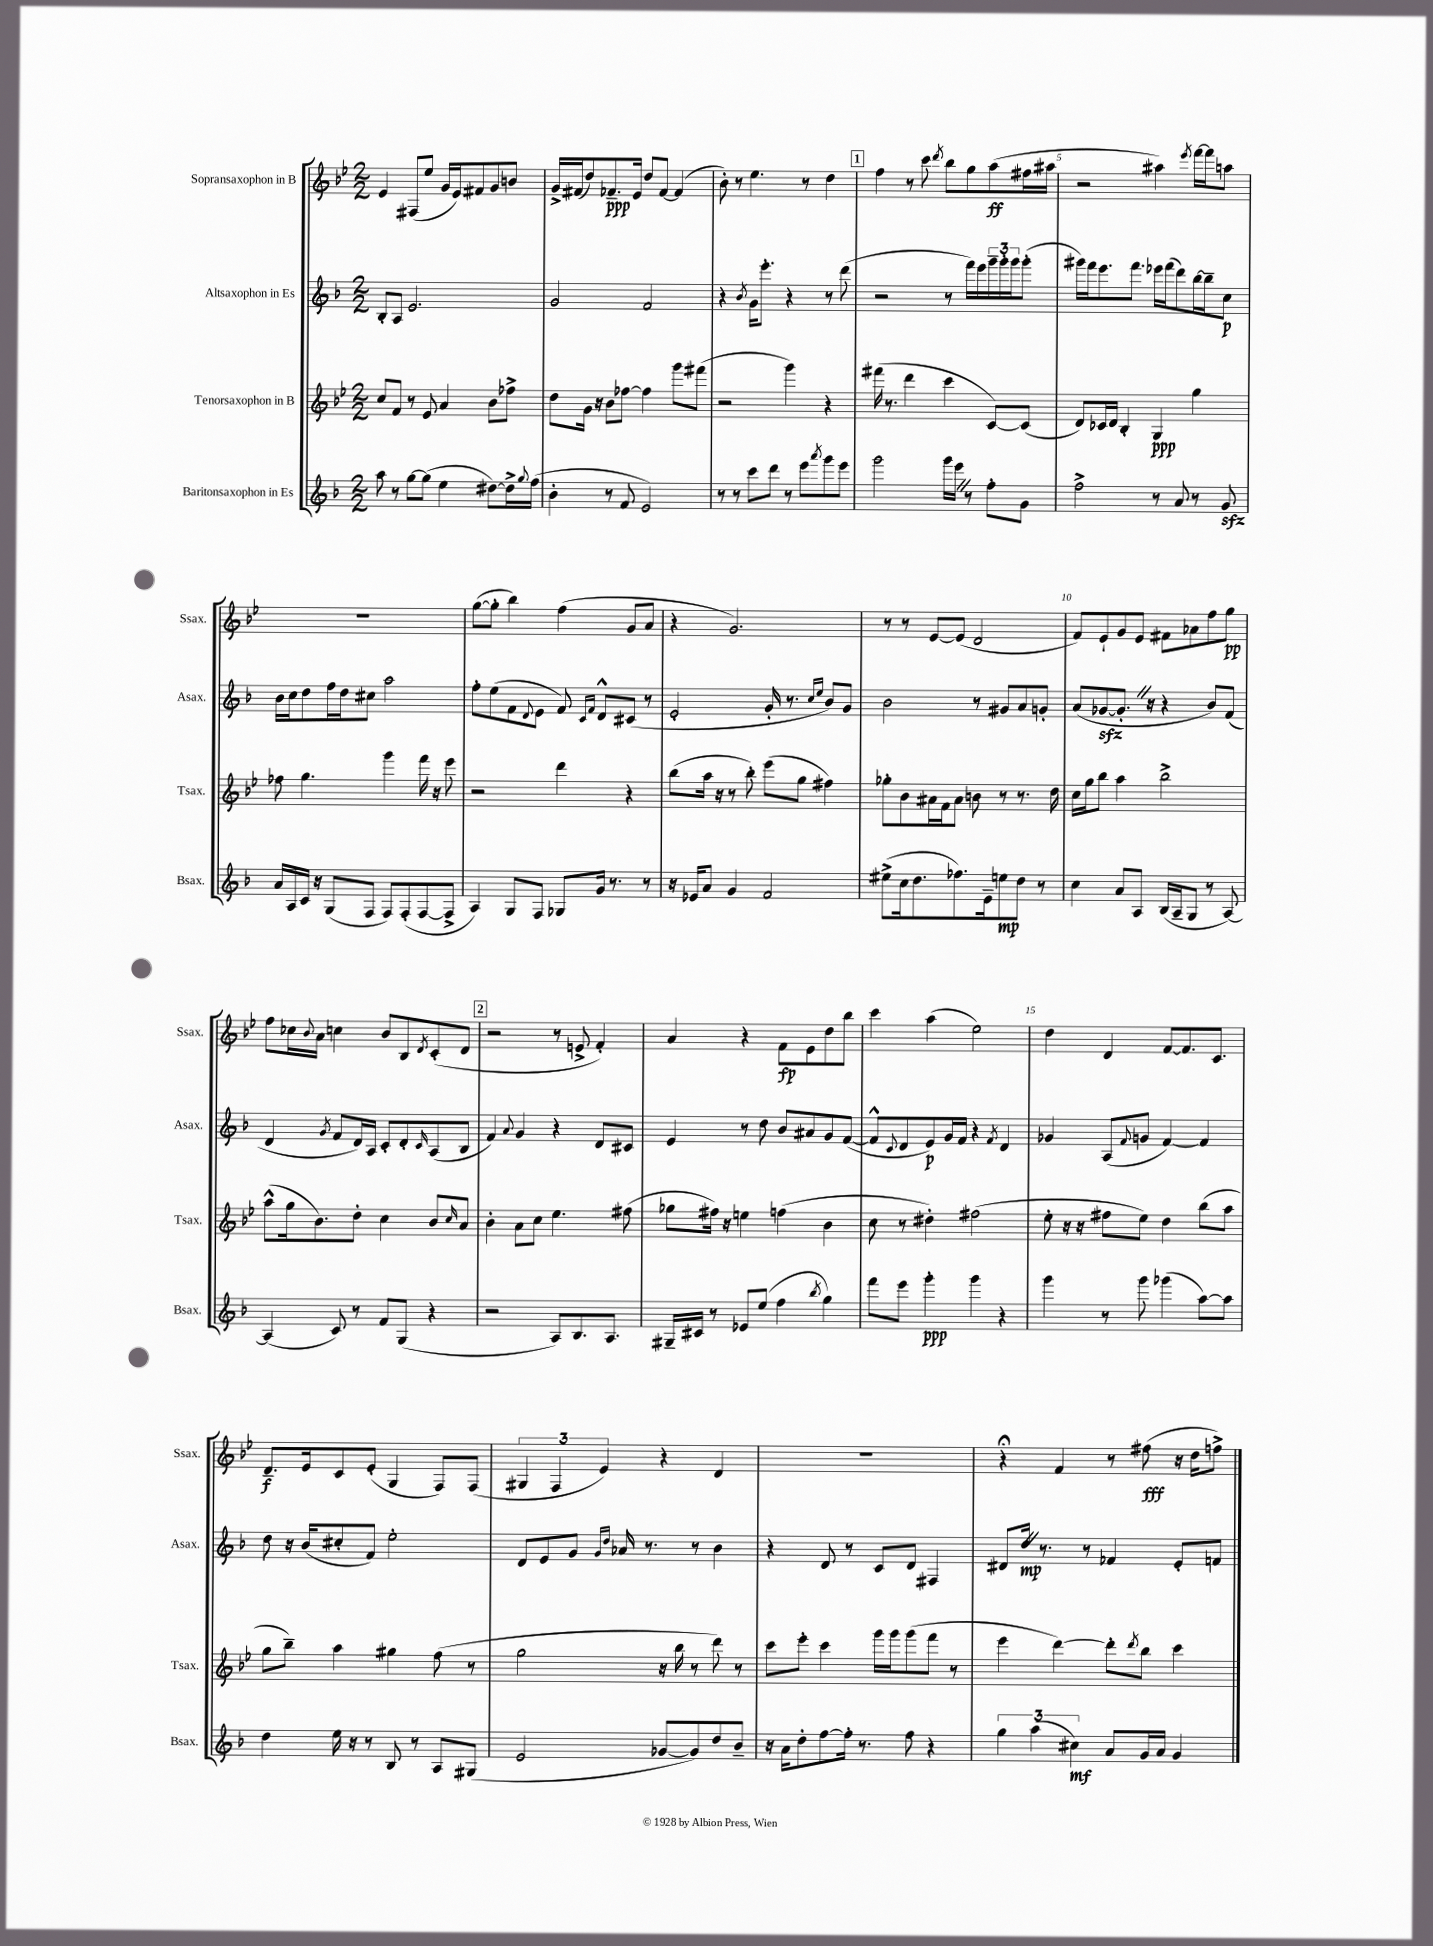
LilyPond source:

<<
\new StaffGroup <<
\new Staff = "s0" \with { instrumentName = "Sopransaxophon in B" shortInstrumentName = "Ssax." } {
    \clef treble \key bes \major \numericTimeSignature \time 2/2
    ees'4 fis8( ees''8 g'16 ees'16) fis'8 g'8 b'8 |
    g'16-> fis'16( d''8) fes'8.--\ppp ees'16 d''8 fes'8~ fes'4( |
    bes'8-.) r8 ees''4. r8 d''4 |
    \mark \markup { \box "1" } f''4 r8 c'''8 \acciaccatura { d'''8 } bes''8 g''8 a''8\ff( fis''16 ais''16 |
    r2 ais''4) \acciaccatura { ees'''8 } f'''16~ f'''16 a''8 |
    R1 |
    g''8~( g''8-. bes''4) f''4( g'8 a'8 |
    r4 g'2.) |
    r8 r8 ees'8~ ees'8( d'2 |
    f'8) ees'8-! g'8 ees'8 fis'8 aes'8 f''8 g''8\pp |
    f''8 ces''16 \appoggiatura { bes'8 } a'16 c''4 bes'8 bes8 \acciaccatura { d'8 } c'8-.( d'8 |
    \mark \markup { \box "2" } r2 r8 e'8-> f'4-.) |
    a'4 r4 f'8\fp ees'8 d''8 bes''8 |
    c'''4 a''4( ees''2) |
    d''4 d'4 f'8~ f'8. c'8. |
    d'8.--\f ees'16 c'8 ees'8-.( g4 f8) f8( |
    \tuplet 3/2 { gis4 f4 ees'4) } r4 d'4 |
    R1 |
    r4\fermata f'4 r8 fis''8\fff( r16 d''16 f''8->) \bar "|." |
}
\new Staff = "s1" \with { instrumentName = "Altsaxophon in Es" shortInstrumentName = "Asax." } {
    \clef treble \key f \major \numericTimeSignature \time 2/2
    bes8-. a8 e'2. |
    g'2 f'2 |
    r4 \acciaccatura { bes'8 } g'16 e'''8.-. r4 r8 d'''8( |
    \mark \markup { \box "1" } r2 r8 f'''16) e'''16 \tuplet 3/2 { g'''16-- g'''16-. g'''16 } g'''8-.( |
    gis'''16) f'''16 e'''8. f'''8. ees'''16 f'''16( d'''8) bes''16~ bes''16-- c''8\p |
    bes'16 c''16 d''8 f''16 d''16 cis''8 a''2 |
    f''8-. e''8( f'8 \appoggiatura { d'8 } e'8 f'8) \grace { c'16 f'16 } d'8-^ cis'8( r8 |
    e'2-. g'16-. r8. \grace { c''16 e''16 } bes'8) g'8 |
    bes'2 r8 gis'8 a'8 g'8-. |
    a'8( ges'8~\sfz ges'8.-. \once \override BreathingSign.text = \markup { \musicglyph "scripts.caesura.straight" } \breathe r16 r4 bes'8) f'8( |
    d'4 \acciaccatura { g'8 } f'8 d'16) a16 c'8-. d'8-. \grace { c'16 } a8( bes8 |
    \mark \markup { \box "2" } f'4) \appoggiatura { a'8 } g'4 r4 d'8 cis'8 |
    e'4 r8 d''8 bes'8 ais'8 g'8 f'8~( |
    f'8-^ \appoggiatura { c'8 } d'8 e'8\p) g'16 f'16 r4 \acciaccatura { f'8 } d'4 |
    ges'4 a8( \appoggiatura { f'8 } g'8 f'4~) f'4 |
    d''8 r16 bes'16( cis''8-. f'8) e''2-. |
    d'8 e'8 g'8 \grace { g'16 d''16 } aes'16 r8. r8 bes'4 |
    r4 d'8 r8 c'8 d'8 fis4 |
    dis'8 d''16\mp \once \override BreathingSign.text = \markup { \musicglyph "scripts.caesura.straight" } \breathe r8. r8 fes'4 e'8-. f'8 \bar "|." |
}
\new Staff = "s2" \with { instrumentName = "Tenorsaxophon in B" shortInstrumentName = "Tsax." } {
    \clef treble \key bes \major \numericTimeSignature \time 2/2
    c''8 f'8 r8 ees'8 a'4 bes'8 fes''8-> |
    d''8 g'16 r16 bes'8 fes''8~ fes''4 g'''8 fis'''8( |
    r2 g'''4) r4 |
    \mark \markup { \box "1" } fis'''16( r8. d'''4 c'''4 c'8~) c'8( |
    d'8) ces'16 d'16 bes4-. g4\ppp g''4 |
    fes''8 g''4. g'''4 f'''16 r16 ees'''8 |
    r2 d'''4 r4 |
    bes''8( a''16 r16 r8 bes''8-.) ees'''8( g''8 fis''4) |
    ges''8-. bes'8 ais'16 f'16 ais'8 b'8 r8 r8. d''16 |
    c''16 g''16 bes''8 a''4 bes''2-> |
    a''8-^( g''16 bes'8.) d''8-. c''4 bes'8 \grace { c''16 } a'8 |
    \mark \markup { \box "2" } bes'4-. a'8 c''8 ees''4. fis''8( |
    ges''8 fis''16) r16 e''4 f''4( bes'4 |
    c''8 r8 dis''4-.) fis''2( |
    ees''8-. r16 r16 fis''8 ees''8) d''4 bes''8( a''8 |
    g''8 bes''8--) a''4 gis''4 f''8( r8 |
    g''2 r16 bes''16 r8 d'''8) r8 |
    c'''8 ees'''8-. c'''4 g'''16 g'''16 g'''8( f'''8 r8 |
    ees'''4 d'''4~) d'''8-. \acciaccatura { d'''8 } bes''8 c'''4 \bar "|." |
}
\new Staff = "s3" \with { instrumentName = "Baritonsaxophon in Es" shortInstrumentName = "Bsax." } {
    \clef treble \key f \major \numericTimeSignature \time 2/2
    a''8 r8 g''8~ g''8( e''4 dis''8~) dis''16-> \appoggiatura { g''8 } f''16( |
    bes'4-. r8 f'8 e'2) |
    r8 r8 c'''8 d'''8 r8 e'''8 \acciaccatura { a'''8 } g'''8 e'''8 |
    \mark \markup { \box "1" } g'''2 g'''16 e'''16 \once \override BreathingSign.text = \markup { \musicglyph "scripts.caesura.straight" } \breathe r8 f''8-. g'8 |
    f''2-> r8 a'8 r8 g'8\sfz |
    a'16 a16 c'16 r16 g8( f8 f8) f8-.( f8~ f8-> |
    a4) g8 f8 ges8 g'16 r8. r8 |
    r16 ees'16 a'8 g'4 f'2 |
    eis''8->( c''16 d''8. fes''8.) e'16-- e''8\mp d''8 r8 |
    c''4 a'8 a8 bes16( a16-- g8 r8 a8~) |
    a4( c'8) r8 f'8 g8( r4 |
    \mark \markup { \box "2" } r2 a8) bes8. a8. |
    gis16-- cis'16 r8 ees'8 e''8( f''4 \acciaccatura { bes''8 } g''4) |
    f'''8 e'''8 g'''4-.\ppp g'''4 r4 |
    g'''4 r8 g'''8 ges'''4( a''8~) a''8 |
    d''4 e''16 r16 r8 bes8 r8 a8 gis8( |
    e'2 ges'8~ ges'8) d''8 bes'8-- |
    r16 a'16 d''8-. f''8~ f''16-. r8. f''8 r4 |
    \tuplet 3/2 { g''4 a''4( cis''4\mf) } a'8 g'16 a'16 g'4 \bar "|." |
}
>>
>>
\layout { \context { \Score \override BarNumber.break-visibility = ##(#f #t #t) barNumberVisibility = #(every-nth-bar-number-visible 5) } }
